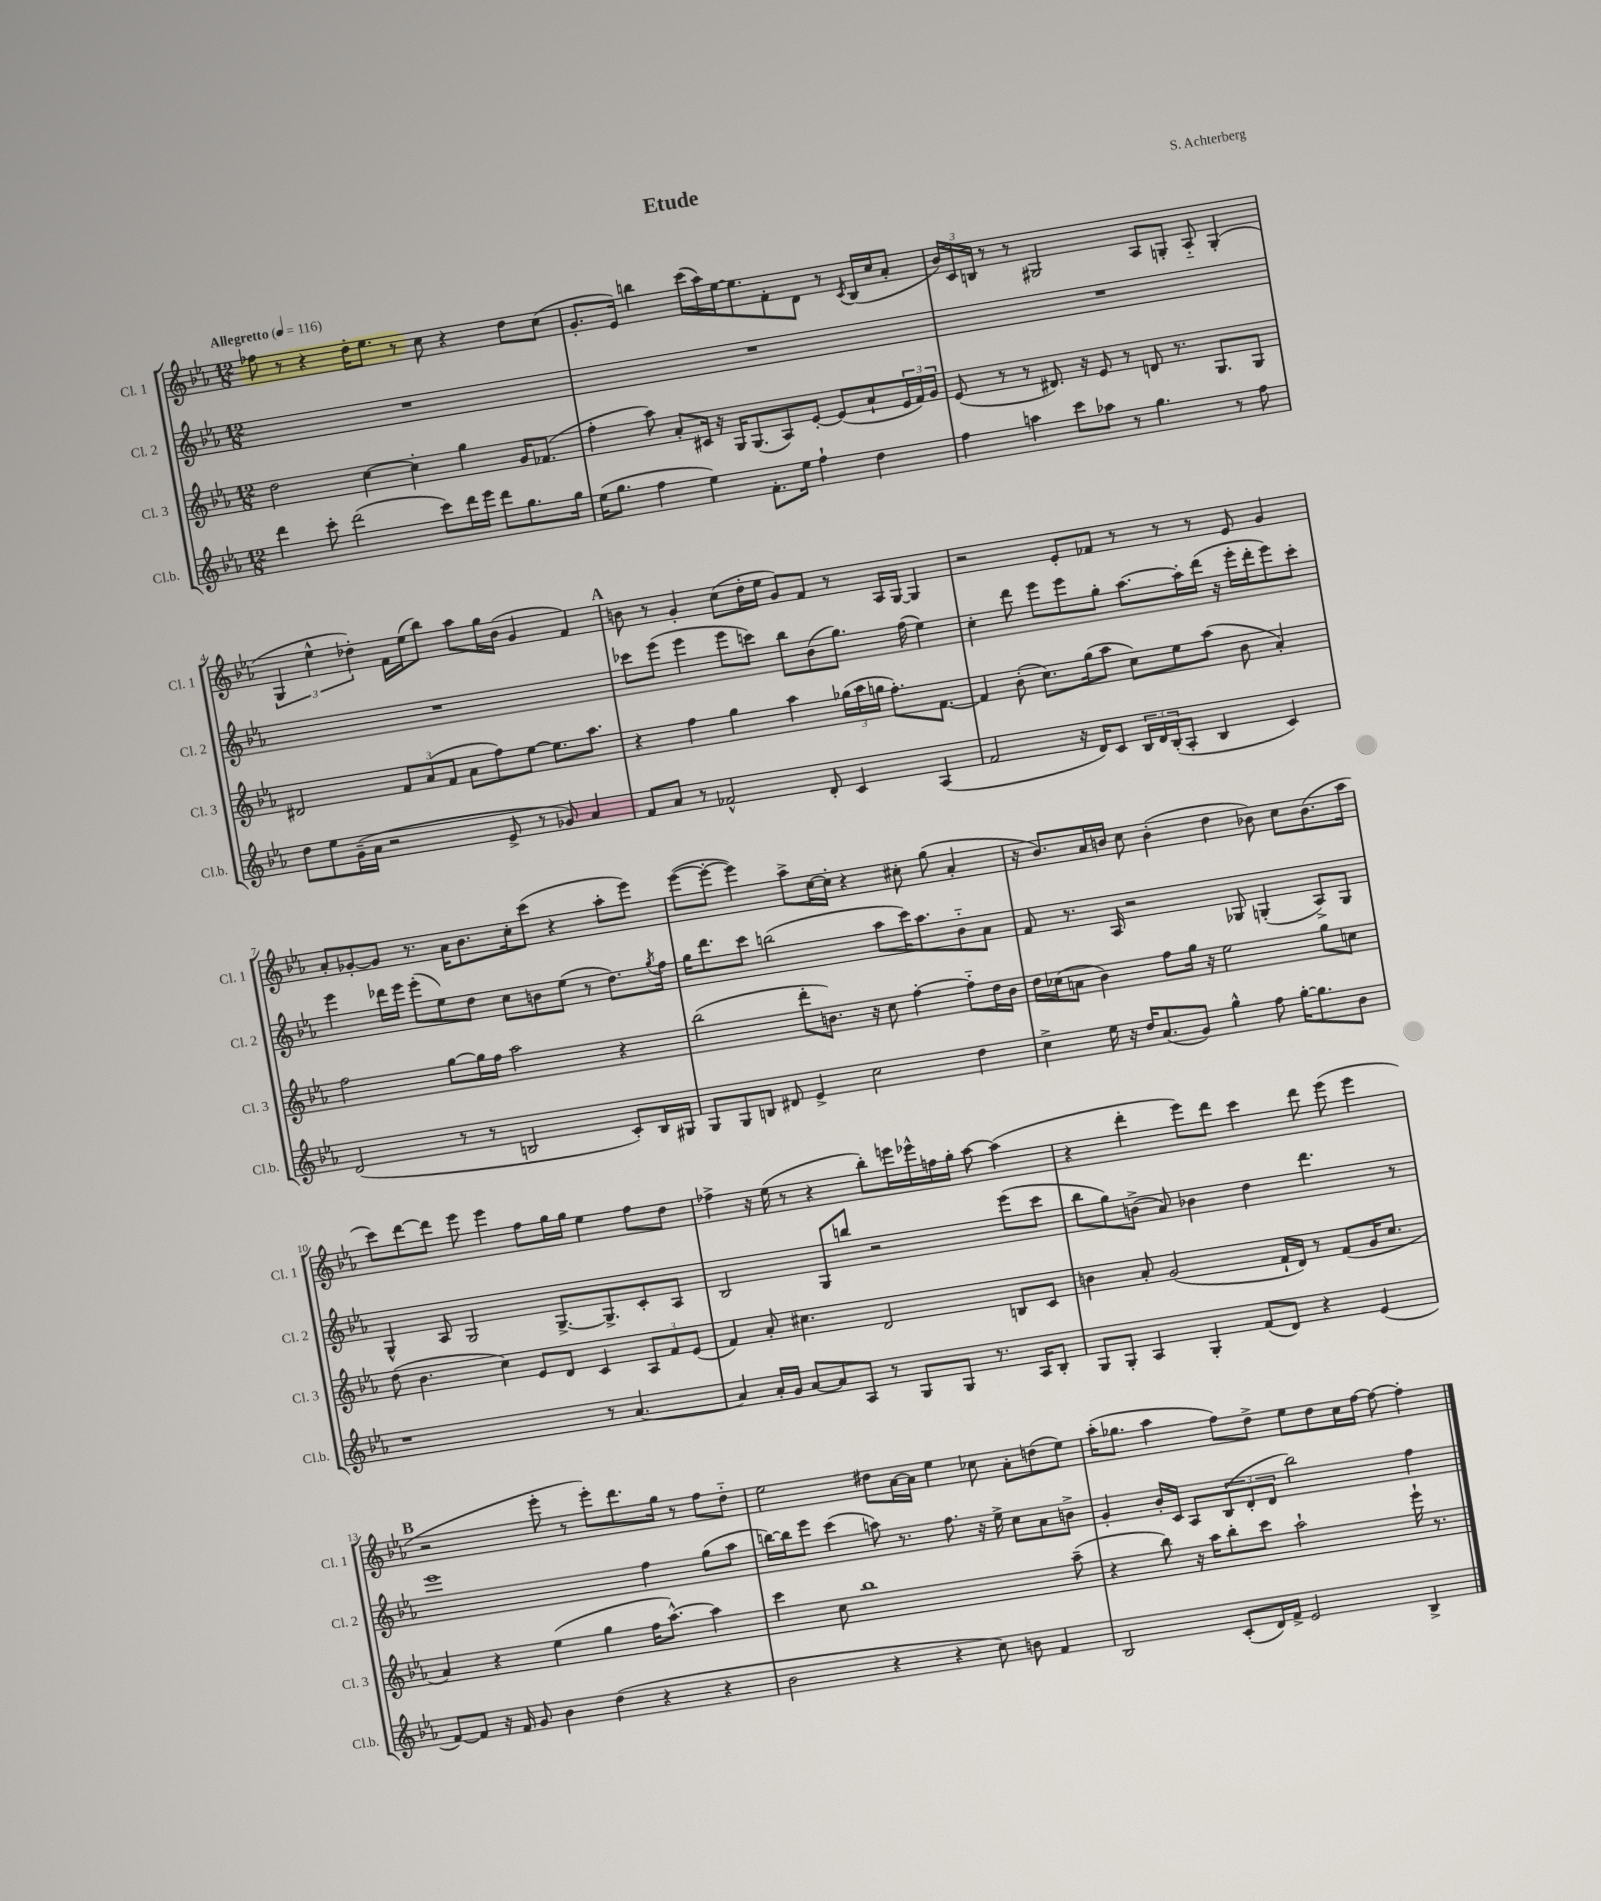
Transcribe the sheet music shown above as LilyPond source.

\header { title = "Etude" composer = "S. Achterberg" }
<<
\new StaffGroup <<
\new Staff = "s0" \with { instrumentName = "Cl. 1" shortInstrumentName = "Cl. 1" } {
    \clef treble \key ees \major \numericTimeSignature \time 12/8 \tempo "Allegretto" 4 = 116
    fes''8 r8 r4 d''16-. ees''8. r8 c''8 r4 d''8 c''8( |
    g'8.-. ees'16) b''4 c'''16( aes''16) ees''16~ ees''8. f'8-. d'8 r8 \acciaccatura { c'8 } bes16( c''16 aes'8-. |
    \tuplet 3/2 { bes'16) c'16 b16 } r8 r8 gis2 aes8 g8-. aes8-_ g4-.( |
    \tuplet 3/2 { g4 ees''4-^ des''4-.) } f'16 ees''16( bes''8) aes''8 g''16 bes'16( g'4 f'4) |
    \mark \markup { \bold "A" } b'8 r8 g'4-. c''8( d''16-. ees''16 g'8) f'8 r8 aes16 g16~ g4 |
    r2 ees'8-. fes'8 r8 r8 r8 ees'8 g'4 |
    aes'8-. ges'8~-. ges'8 r8. aes'16 bes'8. c''16-. c'''8( r4 aes''8-. ees'''8) |
    ees'''8~( ees'''8~-. ees'''4) aes''8-> c''16~ c''16-. r4 cis''8-. g''8( aes'4-. |
    r16 bes'8.) aes'16 b'16 c''8 b'4-.( d''4 bes'8) c''8 bes'8.( aes''16 |
    c'''8) d'''8~ d'''8 ees'''8 ees'''4 f''8 g''16 g''16 ees''4 f''8 d''8 |
    fes''4-> r16 ees''16( r8 r4 bes''8-.) e'''16 ees'''16-^ f''16 g''16-. aes''8~ aes''4( |
    r4 d'''4-. ees'''8) d'''8 c'''4 d'''8 ees'''8( ees'''4 |
    \mark \markup { \bold "B" } r2 ees'''8-. r8 ees'''8-.) d'''8. g''16 r8 f''8 d''8-_ |
    ees''2 dis''8 aes'16~ aes'16 ees''4 ces''8 aes'8-. d''8( ees''8) |
    aes''16-.( ges''8. aes''4 f''8) d''8-> ees''8 d''8 c''16 f''16~ f''8~ f''4-. \bar "|." |
}
\new Staff = "s1" \with { instrumentName = "Cl. 2" shortInstrumentName = "Cl. 2" } {
    \clef treble \key ees \major \numericTimeSignature \time 12/8
    R1. |
    R1. |
    R1. |
    R1. |
    \mark \markup { \bold "A" } ces'''8 ees'''8( ees'''4 ees'''8 c'''8) bes''8 bes'8( g''8.) f''16( ees''4) |
    c''4-. d'''8 ees'''8 ees'''8 g''8-. aes''8.~ aes''16-. d'''16( r16 ees'''16-. d'''16-. ees'''8) c'''8-. |
    ees'''4 des'''16 ees'''16 ees'''8-.( ees''8) d''8 c''8 b'8 ees''8( r8 d''8.) \acciaccatura { g''8 } f''16 |
    g''16 d'''8. c'''8 b''2( aes''8 c'''16) aes''8. bes'8-_ aes'8 |
    f'8 r8. aes16 r2 ges8 g4-.( aes8->) g8 |
    g4-^ aes8 g2 g8.~-> g8.-> c'8-. aes8 |
    bes2 g8 b''8 r2 ees'''8( c'''8 |
    bes''8 g''8) b'8->( aes'8) bes'4 d''4 d'''4. r8 |
    \mark \markup { \bold "B" } ees'''1 f''4 g''8( aes''8 |
    b''16~) b''16 ees'''8 c'''4( a''8) r8. f''8. r16 ees''16-> c''8 aes'8 b'8-> |
    g'4-. bes'16-. c'16 aes8 \tuplet 3/2 { bes8( d'8-. d'8 } bes''2) f''4 \bar "|." |
}
\new Staff = "s2" \with { instrumentName = "Cl. 3" shortInstrumentName = "Cl. 3" } {
    \clef treble \key ees \major \numericTimeSignature \time 12/8
    d''2 c''4~ c''4-. g''4 g'16 fes'8.( |
    f''4-. aes''8) aes'8-. cis'16 r16 g16 g8.( aes8) ees'8~-. ees'8( aes'8-! \tuplet 3/2 { ees'16 f'16) g'16 } |
    ees'8( r8 r8 dis'8.) r16 ees'8 r8 d'8 r8. g8. g8 |
    dis'2 \tuplet 3/2 { f'8 aes'8( f'8 } aes'8 f''8) ees''8~ ees''8. aes''8. |
    \mark \markup { \bold "A" } r4 f''4 g''4 aes''4 \tuplet 3/2 { ges''16( aes''16 g''16 } f''8.-.) f'8.~ |
    f'4 bes'8-.( c''8.) g''16( aes''8 c''8) ees''8 aes''8( bes'8 aes'4-.) |
    f''2 g''8~ g''16 f''16 aes''2 r4 |
    bes''2( d'''8-. b'8.) r16 c''8 f''4~-. f''8-_ d''16 b'16 |
    d''16 ces''16( a'8 bes'4) f''8 g''16 r16 ees''2 g''8 c''8 |
    d''8( bes'4. c''4) ees'8 d'8 c'4 \tuplet 3/2 { aes8 f'8 ees'8( } |
    f'4) aes'8-. cis''4. d'2 b8 c'8 |
    b'4 aes'8-. g'2( f'16-! d'16) r8 f'8( g'16 c''8. |
    \mark \markup { \bold "B" } aes'4) r4 ees''4( g''4 f''16 aes''8.~-^) aes''4 |
    c'''4 c''8 bes''1 aes''8--( |
    r4 bes''8) r16 aes''16 bes''8-. c'''8 aes''2-! ees'''16-! r8. \bar "|." |
}
\new Staff = "s3" \with { instrumentName = "Cl.b." shortInstrumentName = "Cl.b." } {
    \clef treble \key ees \major \numericTimeSignature \time 12/8
    d'''4 c'''8-. d'''2( c'''8) d'''16 ees'''16 d'''8 g''8. g''16 |
    ees''16( g''8. f''4 ees''4) f'8.-. ees''16 f''4-! d''4 |
    f''4 a''4 c'''8 aes''8 r8 g''4. r8 f''8 |
    d''8 ees''8 g'16--( aes'16 r2 ees'8-> r8 ges'8) aes'4 |
    \mark \markup { \bold "A" } f'8 aes'8 r8 fes'2-^ d'8-. c'4 aes4( |
    f'2 r16 d'16) c'8 \tuplet 3/2 { bes16 d'16 bes16-.( } aes8-. bes4 c'4) |
    d'2( r8 r8 b2 c'8-.) b16 gis16 |
    g8 g8 b8 dis'8 ees'4-> c''2 d''4 |
    c''4-> ees''16 r16 d''16 aes'8.( g'8) g''4-^ f''8 g''16~-. g''8. bes'8 |
    r1 r8 aes'4.~ |
    aes'4 aes'16-. g'16 aes'8~ aes'8 aes8 r8 g8 g8 r8. aes16 bes8-. |
    g8 g8-. aes4 g4-. f'8( d'8) r4 ees'4( |
    \mark \markup { \bold "B" } f'8~) f'8 r16 f'16 g'8 bes'4 d''4( r4 r4 |
    bes'2 r4 r4 c''8) b'8 f'4 |
    bes2 c'8-.( d'16) f'16-> ees'2 bes4-> \bar "|." |
}
>>
>>
